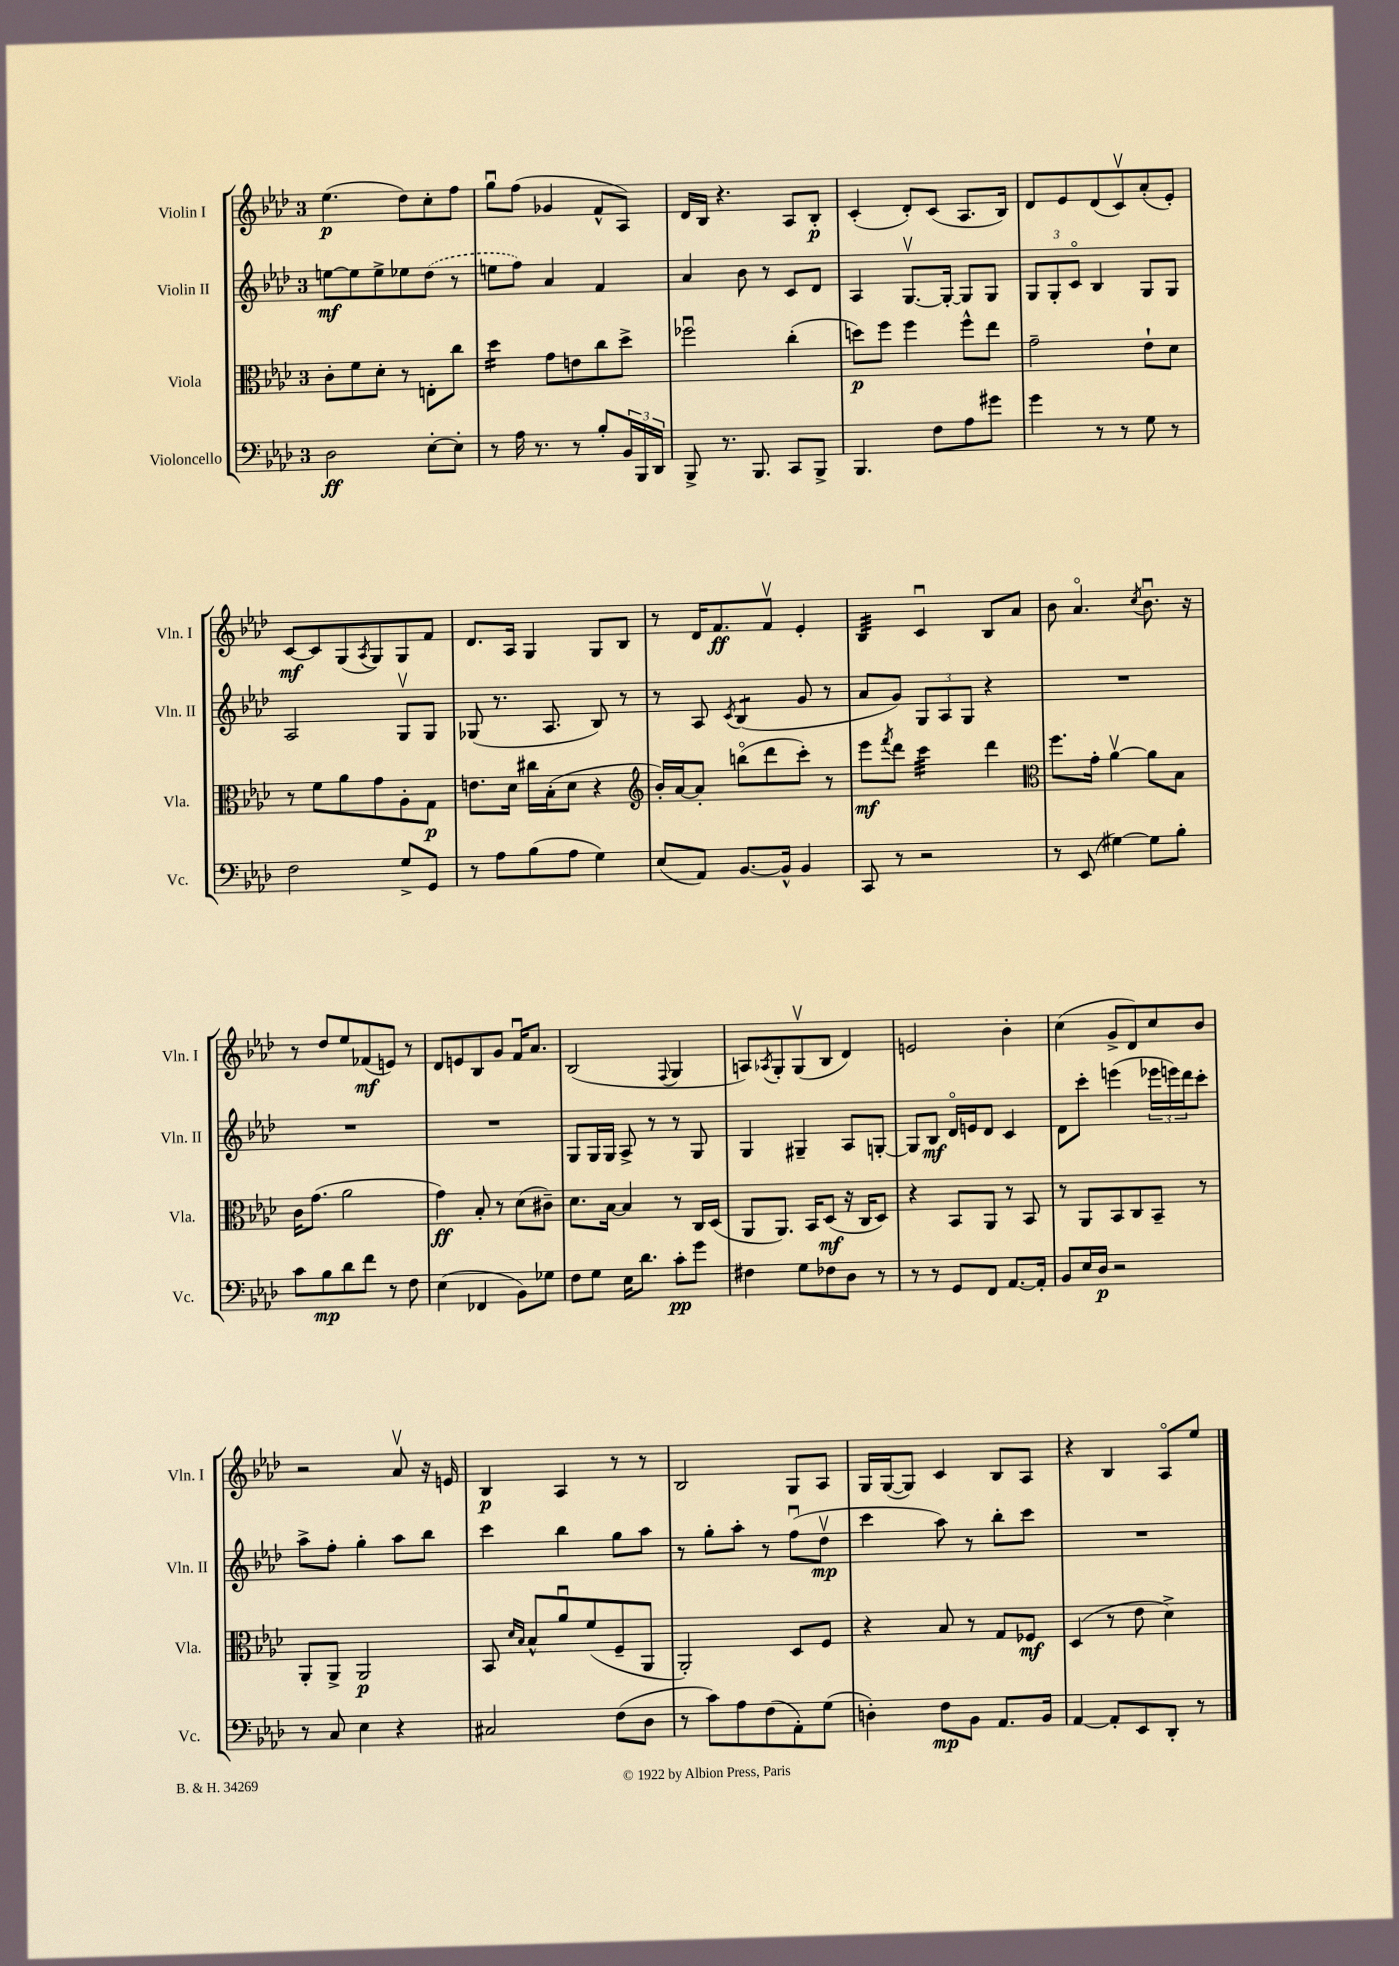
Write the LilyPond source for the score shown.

<<
\new StaffGroup <<
\new Staff = "s0" \with { instrumentName = "Violin I" shortInstrumentName = "Vln. I" } {
    \clef treble \key aes \major \once \override Staff.TimeSignature.style = #'single-digit \time 3/4
    ees''4.\p( des''8) c''8-. f''8 |
    g''8\downbow f''8( ges'4 f'8-^ aes8) |
    des'16 bes16 r4. aes8 bes8-.\p |
    c'4-.( des'8-.) c'8( aes8. bes16) |
    des'8 ees'8 des'8( c'8\upbow) aes'8-.( ees'8-.) |
    c'8~\mf c'8 g8( \acciaccatura { aes8 } g8) g8 f'8 |
    des'8. aes16 g4 g8 bes8 |
    r8 des'16 f'8.\ff f'8\upbow ees'4-. |
    bes4:32 c'4\downbow bes8 aes'8 |
    bes'8 aes'4.\flageolet \acciaccatura { c''8 } bes'8.\downbow r16 |
    r8 des''8 ees''8 fes'8\mf( e'8) r8 |
    des'8 e'8 bes8 g'8 f'16\downbow aes'8. |
    bes2( \appoggiatura { f8 } g4 |
    a8) \acciaccatura { aes8 } g8-. g8\upbow( bes8 des'4) |
    e'2 bes'4-. |
    c''4( g'8-> des'8) c''8 bes'8 |
    r2 aes'8\upbow r16 e'16 |
    bes4\p aes4 r8 r8 |
    bes2 g8 aes8 |
    g16 g16~( g8) c'4 bes8 aes8 |
    r4 bes4 aes8\flageolet ees''8 \bar "|." |
}
\new Staff = "s1" \with { instrumentName = "Violin II" shortInstrumentName = "Vln. II" } {
    \clef treble \key aes \major \once \override Staff.TimeSignature.style = #'single-digit \time 3/4
    e''8~\mf e''8 e''8-> ees''8 \once \slurDashed des''8( r8 |
    e''8 f''8) aes'4 f'4 |
    aes'4 bes'8 r8 c'8 des'8 |
    aes4 g8.~\upbow g16~-. g8 g8 |
    \tuplet 3/2 { g8 g8-. c'8\flageolet } bes4 g8 g8 |
    aes2 g8\upbow g8 |
    ges8( r8. aes8. bes8) r8 |
    r8 aes8 \acciaccatura { c'8 } bes4:8( g'8 r8 |
    aes'8 g'8) \tuplet 3/2 { g8 aes8 g8 } r4 |
    R2. |
    R2. |
    R2. |
    g8 g16 g16 aes8-> r8 r8 g8 |
    g4 gis4-- aes8 g8~-. |
    g8 bes8\mf des'16\flageolet e'16 des'8 c'4 |
    des'8 c'''8-. e'''4( \tuplet 3/2 { ees'''16 e'''16) des'''16 } c'''8-. |
    aes''8-> f''8-. g''4-. aes''8 bes''8 |
    c'''4 bes''4 g''8 aes''8 |
    r8 g''8-. aes''8-. r8 f''8\downbow( des''8\upbow\mp |
    c'''4 aes''8) r8 bes''8-. c'''8 |
    R2. \bar "|." |
}
\new Staff = "s2" \with { instrumentName = "Viola" shortInstrumentName = "Vla." } {
    \clef alto \key aes \major \once \override Staff.TimeSignature.style = #'single-digit \time 3/4
    c'8-. f'8 des'8-. r8 e8-. c''8 |
    des''4:16 g'8 e'8 c''8 des''8-> |
    fes''2\downbow c''4-.( |
    d''8\p) f''8 f''4 f''8-^ ees''8 |
    g'2-- ees'8-! des'8 |
    r8 f'8 aes'8 g'8 aes8-. g8\p |
    e'8. des'16 cis''16 bes16-.( des'8 r4 |
    \clef treble bes'16-.) aes'16~ aes'8-. b''8\flageolet( des'''8 c'''8-.) r8 |
    ees'''8\mf \acciaccatura { f'''8 } des'''8 c'''4:32 des'''4 |
    \clef alto f''8. g'16-. aes'4~\upbow aes'8 bes8 |
    c'16 g'8.( aes'2 |
    g'4\ff) bes8-. r8 des'8( cis'8--) |
    des'8. bes16~ bes4 r8 c16 des16( |
    aes,8 aes,8.) bes,16 des8\mf( r16 c16 des8) |
    r4 bes,8 aes,8 r8 bes,8 |
    r8 aes,8 bes,8 c8 bes,8-- r8 |
    aes,8-. aes,8-> aes,2\p |
    bes,8 \grace { des'16 bes16 } bes8-^ aes'8\downbow f'8( f8-- aes,8 |
    aes,2-.) des8 f8 |
    r4 bes8 r8 g8 fes8\mf |
    des4( r8 ees'8 des'4->) \bar "|." |
}
\new Staff = "s3" \with { instrumentName = "Violoncello" shortInstrumentName = "Vc." } {
    \clef bass \key aes \major \once \override Staff.TimeSignature.style = #'single-digit \time 3/4
    des2\ff ees8~-. ees8-. |
    r8 aes16 r8. r8 bes8-. \tuplet 3/2 { bes,16 bes,,16 des,16 } |
    bes,,8-> r8. bes,,8. c,8 bes,,8-> |
    bes,,4. f8 aes8 gis'8 |
    g'4 r8 r8 g8 r8 |
    f2 g8-> g,8 |
    r8 aes8 bes8( aes8 g4) |
    ees8( aes,8) bes,8.~ bes,16-^ bes,4 |
    c,8 r8 r2 |
    r8 ees,8( gis4~) gis8 bes8-. |
    c'8 bes8\mp des'8 f'8 r8 f8 |
    ees4( fes,4 bes,8) ges8 |
    f8 g8 ees16 des'8. c'8-.\pp g'8 |
    fis4 g8 fes8 des8 r8 |
    r8 r8 g,8 f,8 aes,8.~ aes,16-. |
    bes,8 ees16 des16\p r2 |
    r8 c8 ees4 r4 |
    cis2 f8( des8 |
    r8 c'8) aes8 f8( aes,8-.) g8( |
    d4-.) f8\mp bes,8 aes,8. bes,16 |
    aes,4~ aes,8-. ees,8 des,8-. r8 \bar "|." |
}
>>
>>
\layout { \context { \Score \remove "Bar_number_engraver" } }
